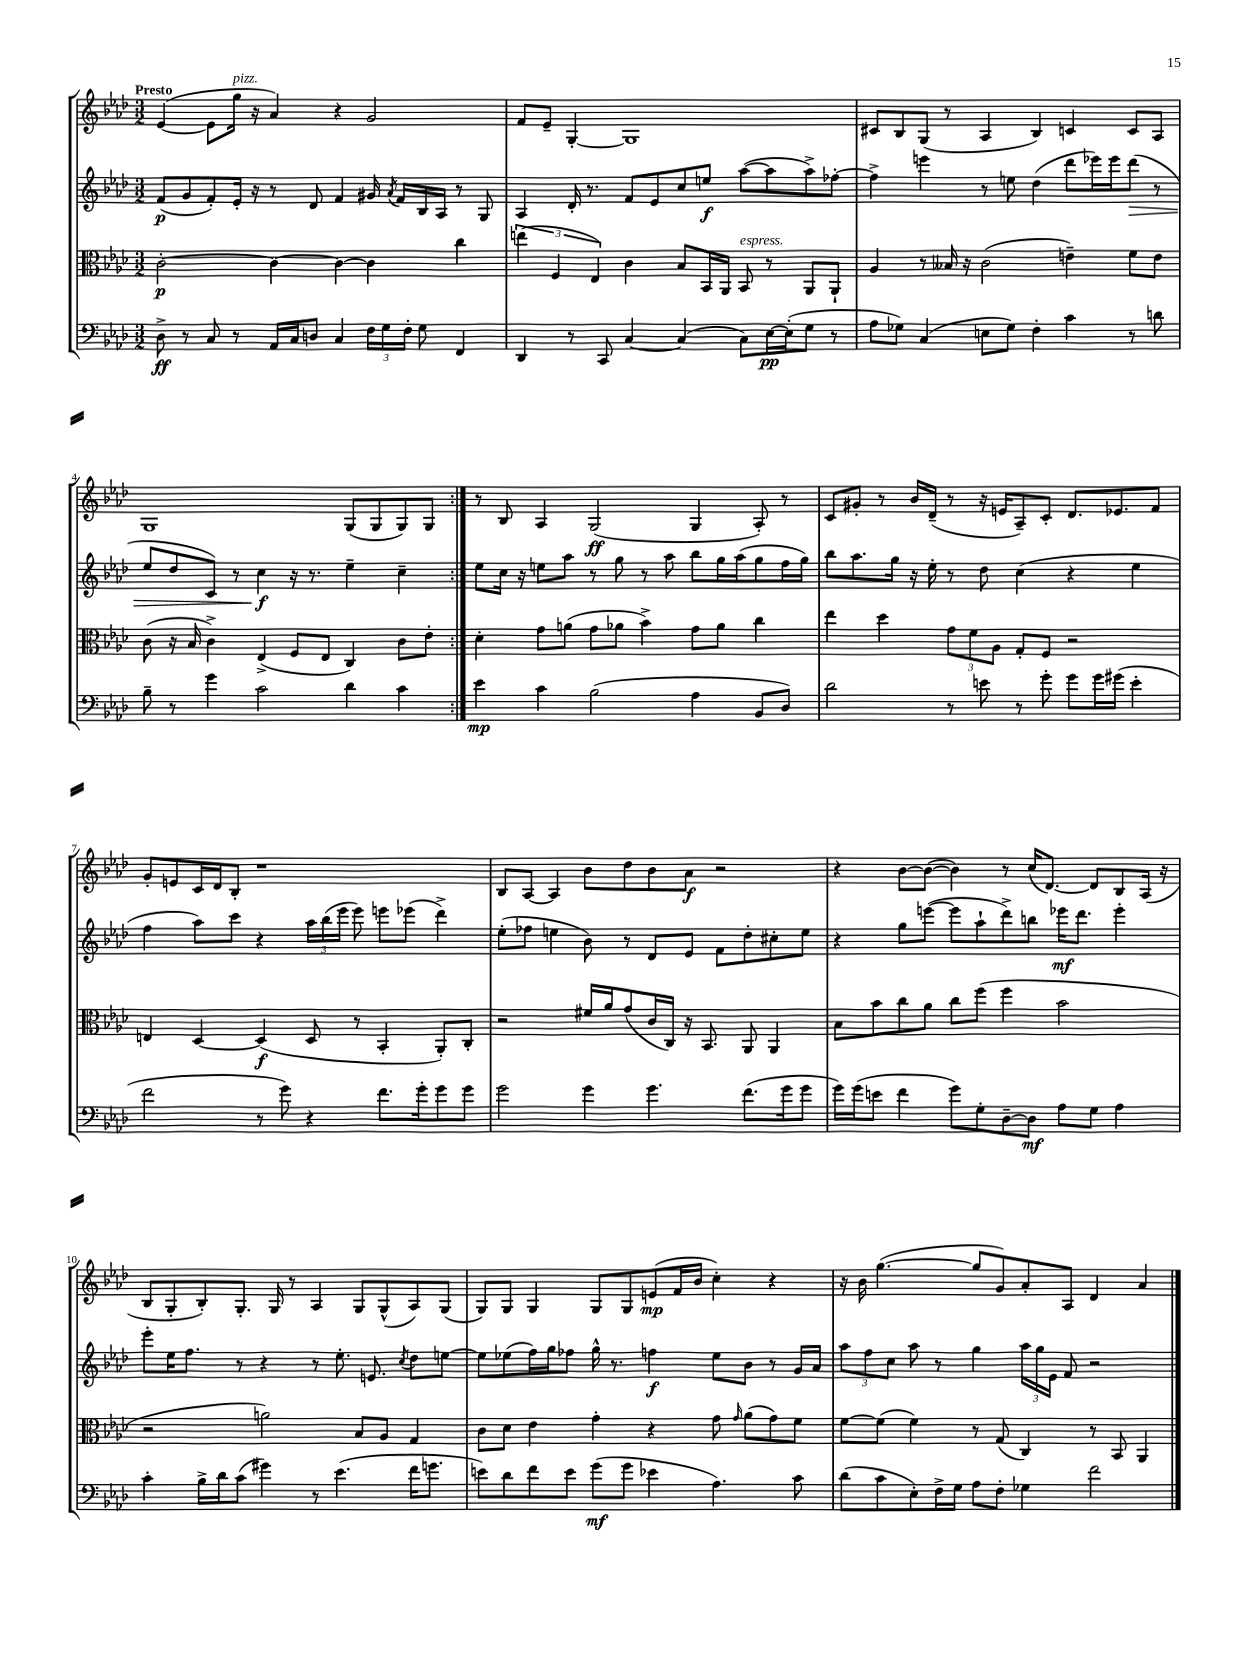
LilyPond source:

<<
\new StaffGroup <<
\new Staff = "s0" {
    \clef treble \key aes \major \numericTimeSignature \time 3/2 \tempo "Presto"
    \autoBeamOff \repeat volta 2 { ees'4~( ees'8[ g''16]^\markup { \italic "pizz." } r16 aes'4) r4 g'2 |
    f'8[ ees'8]-- g4~-. g1 |
    cis'8[ bes8 g8]( r8 aes4 bes4) c'4 c'8[ aes8] |
    g1 g8[( g8 g8) g8] | }
    r8 bes8 aes4 g2\ff( g4 aes8-.) r8 |
    c'8[ gis'8]-. r8 bes'16[ des'16]--( r8 r16 e'16[ aes8--) c'8]-. des'8.[ ees'8. f'8] |
    g'8[-. e'8 c'16 des'16 bes8]-. r1 |
    bes8[ aes8]~ aes4 bes'8[ des''8 bes'8 aes'8]\f r2 |
    r4 bes'8[~ bes'8]~( bes'4) r8 c''16[( des'8.]~) des'8[ bes8 aes16]( r16 |
    bes8[ g8-. bes8-.) g8.]-. g16 r8 aes4 g8[ g8-^( aes8) g8]( |
    g8[) g8] g4 g8[ g8 e'8\mp( f'16 bes'16] c''4-.) r4 |
    r16 bes'16 g''4.~( g''8[ g'8) aes'8-. aes8] des'4 aes'4 \bar "|." |
}
\new Staff = "s1" {
    \clef treble \key aes \major \numericTimeSignature \time 3/2
    \autoBeamOff \repeat volta 2 { f'8[\p( g'8 f'8-.) ees'16]-. r16 r8 des'8 f'4 gis'16 \acciaccatura { aes'8 } f'16[ bes16 aes16] r8 g8 |
    aes4 des'16-. r8. f'8[ ees'8 c''8 e''8]\f aes''8[~( aes''8 aes''8->) fes''8]~-. |
    fes''4-> e'''4 r8 e''8 des''4( des'''8[ ees'''16) ees'''16 des'''8]\>( r8 |
    ees''8[ des''8 c'8]) r8 c''4\f\! r16 r8. ees''4-- c''4-- | }
    ees''8[ c''16] r16 e''8[ aes''8] r8 g''8 r8 aes''8 bes''8[ g''16 aes''16( g''8 f''16 g''16]) |
    bes''8[ aes''8. g''16] r16 ees''16-. r8 des''8 c''4( r4 ees''4 |
    f''4 aes''8[) c'''8] r4 \tuplet 3/2 { aes''16[ bes''16( ees'''16] } ees'''8) e'''8[ ees'''8]( des'''4->) |
    ees''8[-.( fes''8] e''4 bes'8) r8 des'8[ ees'8] f'8[ des''8-. cis''8-. e''8] |
    r4 g''8[ e'''8]~( e'''8[ aes''8-! des'''8->) b''8] ees'''16[\mf des'''8.] ees'''4-. |
    ees'''8[-. ees''16 f''8.] r8 r4 r8 ees''8.-. e'8. \acciaccatura { c''8 } des''8[ e''8]~ |
    e''8[ ees''8( f''16) g''16 fes''8] g''16-^ r8. f''4\f ees''8[ bes'8] r8 g'16[ aes'16] |
    \tuplet 3/2 { aes''8[ f''8 c''8] } aes''8 r8 g''4 \tuplet 3/2 { aes''16[ g''16 ees'16] } f'8 r2 \bar "|." |
}
\new Staff = "s2" {
    \clef alto \key aes \major \numericTimeSignature \time 3/2
    \autoBeamOff \repeat volta 2 { c'2~-.\p c'4~ c'4~ c'4 c''4 |
    \tuplet 3/2 { e''4( f4 ees4) } c'4 bes8[ bes,16 aes,16] bes,8^\markup { \italic "espress." } r8 aes,8[ aes,8]-! |
    aes4 r8 beses16 r16 c'2( e'4--) f'8[ e'8] |
    c'8( r16 bes16 c'4->) ees4->( f8[ ees8] c4) c'8[ ees'8]-. | }
    des'4-. g'8[ a'8]( g'8[ aes'8] bes'4->) g'8[ aes'8] c''4 |
    ees''4 des''4 \tuplet 3/2 { g'8[ f'8 aes8] } g8[-. f8] r2 |
    e4 des4~ des4\f( des8 r8 bes,4-. aes,8[-.) c8]-. |
    r2 fis'16[ aes'16 g'8( c'16 c16]) r16 bes,8. aes,8 aes,4 |
    bes8[ bes'8 c''8 aes'8] c''8[ f''8]( f''4 bes'2 |
    r2 a'2) bes8[ aes8] g4 |
    c'8[ des'8] ees'4 g'4-. r4 g'8 \grace { g'16 } aes'8[( g'8) f'8] |
    f'8[~ f'8]( f'4) r8 g8( c4) r8 bes,8 aes,4 \bar "|." |
}
\new Staff = "s3" {
    \clef bass \key aes \major \numericTimeSignature \time 3/2
    \autoBeamOff \repeat volta 2 { des8->\ff r8 c8 r8 aes,16[ c16 d8] c4 \tuplet 3/2 { f16[ g16 f16]-. } g8 f,4 |
    des,4 r8 c,8 c4~ c4( c8[) ees16~\pp ees16-.( g8] r8 |
    aes8[ ges8]) c4( e8[ ges8]) f4-. c'4 r8 d'8 |
    bes8-- r8 g'4 c'2 des'4 c'4 | }
    ees'4\mp c'4 bes2( aes4 bes,8[ des8]) |
    des'2 r8 e'8 r8 g'8-. g'8[ g'16 gis'16]( e'4-. |
    f'2 r8 g'8) r4 f'8.[ g'16-. g'8 g'8] |
    g'2 g'4 g'4. f'8.[( g'16 g'8] |
    g'16[) g'16( e'8] f'4 g'8[) g8-. des8~-- des8]\mf aes8[ g8] aes4 |
    c'4-. bes16[-> des'16 c'8]( gis'4) r8 ees'4.( f'16[ g'8.] |
    e'8[) des'8 f'8 e'8] g'8[\mf( g'8] ees'4 aes4.) c'8 |
    des'8[( c'8 ees8-.) f16-> g16] aes8[ f8]-. ges4 f'2 \bar "|." |
}
>>
>>
